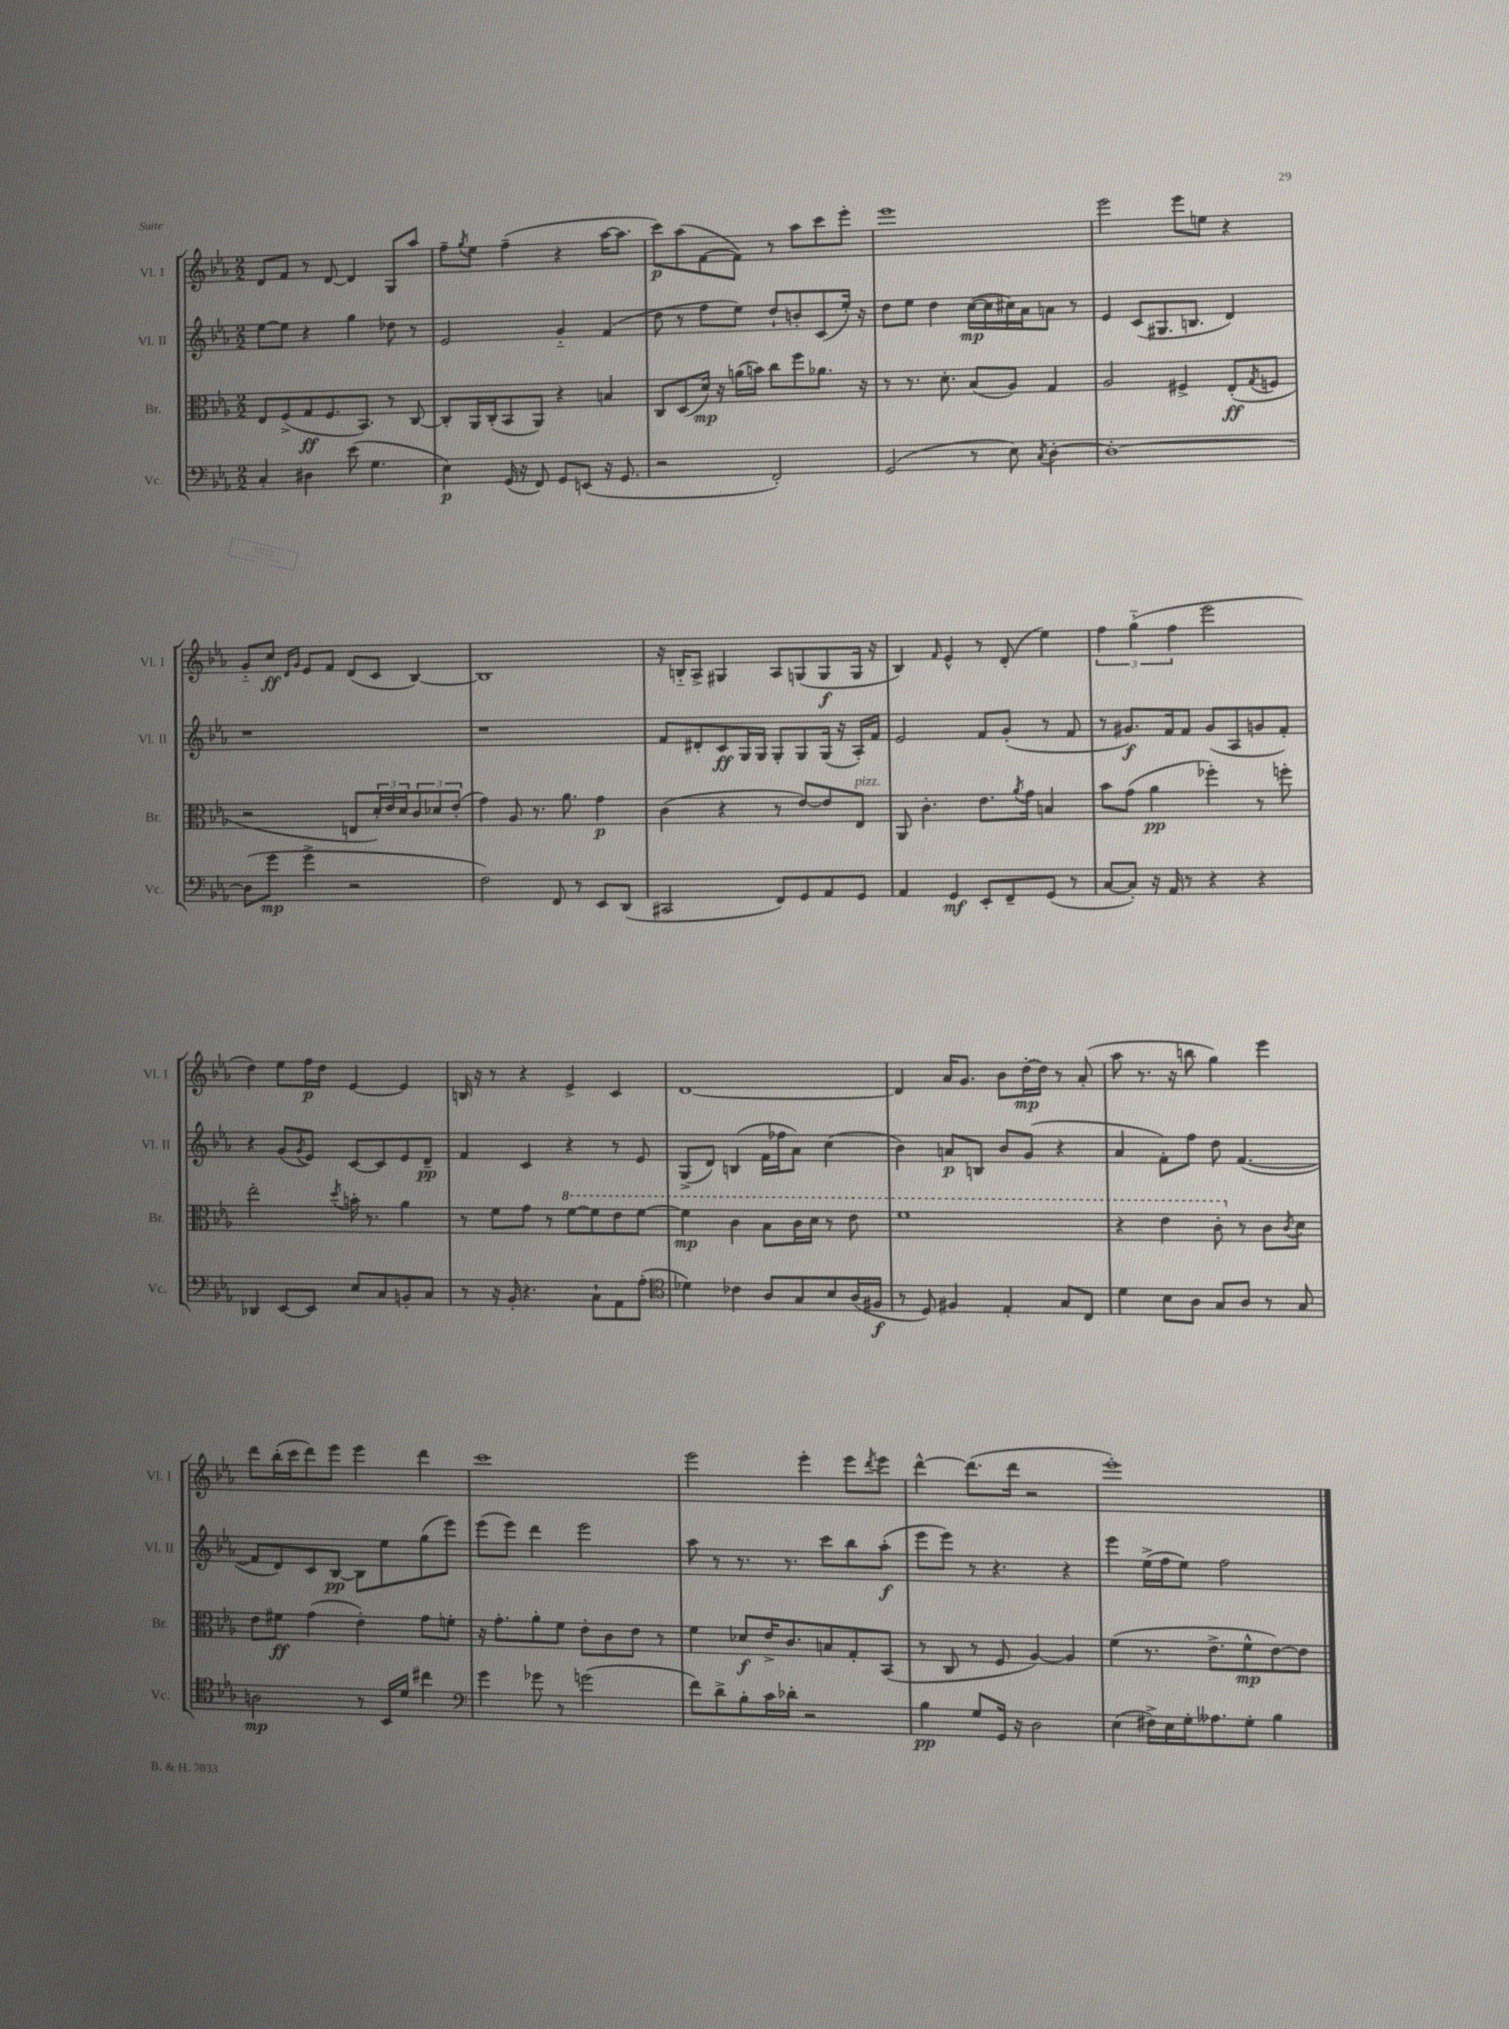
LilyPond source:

<<
\new StaffGroup <<
\new Staff = "s0" \with { instrumentName = "Vl. I" shortInstrumentName = "Vl. I" } {
    \clef treble \key ees \major \numericTimeSignature \time 2/2
    d'8 f'8 r8 d'8~ d'4 g8 aes''8 |
    f''8-- \acciaccatura { g''8 } ees''8 f''4--( r4 aes''16~ aes''8. |
    c'''8\p) aes''8( f'8~ f'8) r8 aes''8 c'''8 ees'''8-. |
    ees'''1 |
    ees'''2 ees'''8 e''8 r4 |
    g'8-_ c''8\ff \grace { d'16 g'16 } ees'8 f'8 d'8( c'8 bes4~) |
    bes1 |
    r16 b16-_ aes8-> gis4 aes8 g8( g8\f g16 r16 |
    bes4) \grace { f'16 } ees'4-^ r8 d'8-.( ees''4) |
    \tuplet 3/2 { f''4 g''4-_( f''4 } ees'''2 |
    d''4) ees''8 f''16\p d''16 ees'4~ ees'4 |
    b16 r16 r8 r4 ees'4-> c'4 |
    d'1~ |
    d'4 aes'16 g'8. bes'8 d''16~-.\mp d''16 r8 aes'8-.( |
    aes''8 r8. r16 b''8 g''4) ees'''4 |
    d'''8 bes''16-.( c'''16 d'''8) ees'''8 ees'''4 d'''4 |
    c'''1 |
    ees'''2 ees'''4-. ees'''8 \acciaccatura { d'''8 } ees'''8 |
    d'''4~-^ d'''8.( d'''16 r2 |
    ees'''1-.) \bar "|." |
}
\new Staff = "s1" \with { instrumentName = "Vl. II" shortInstrumentName = "Vl. II" } {
    \clef treble \key ees \major \numericTimeSignature \time 2/2
    ees''8~ ees''8 r4 g''4 des''8 r8 |
    ees'2 g'4-_ f'4( |
    d''8 r8 f''8 ees''8) d''8-! b'8-. c'8( ees''16-.) r16 |
    d''8 ees''8 d''4 c''16~\mp( c''16 cis''16) aes'16 a'8 r8 |
    ees'4 c'8( gis8. b8. d'4) |
    r1 |
    r1 |
    f'8 dis'8-. c'8\ff g16 g16 g8-. g8 g16( r16 aes16-.) f'16 |
    ees'2 f'8 g'8-.( r8 f'8 |
    r8 gis'8.\f) f'16 f'8 gis'8( aes8 g'8 f'8-.) |
    r4 g'8( \acciaccatura { g'8 } ees'8) c'8~ c'8 ees'8 d'8--\pp |
    f'4 c'4 r4 r8 ees'8 |
    g8->( d'8) b4( f'16 fes''16 aes'8) c''4( |
    bes'4) a'8\p b8 bes'8 g'8( r4 |
    aes'4 f'8-.) f''8 d''8 f'4.~( |
    f'8 d'8) c'8 bes8~\pp bes8 ees''8 g''8( ees'''8) |
    ees'''8( ees'''8) d'''4 ees'''2 |
    aes''8 r8 r8. r8. c'''8 bes''8 aes''8-.\f( |
    ees'''8 ees'''8) r8 r4. r4 |
    ees'''4 ees''16->( f''16 ees''8) f''2 \bar "|." |
}
\new Staff = "s2" \with { instrumentName = "Br." shortInstrumentName = "Br." } {
    \clef alto \key ees \major \numericTimeSignature \time 2/2
    ees8 f8->( g8\ff f8. bes,8.) r8 c8~ |
    c8-. aes,16 c16-.( bes,8 aes,8) r4 b4 |
    c8 d8( d'16\mp) r16 a'16( b'16) c''8 f''8 aes'8. r16 |
    r8 r8. d'8.-. bes8( aes8) g4 |
    aes2 fis4-> ees8-.\ff( \acciaccatura { g8 } f8 |
    r2 e8 \tuplet 3/2 { d'16-.) ees'16 d'16 } \tuplet 3/2 { c'8 des'8 ees'8-.( } |
    g'4) aes8 r8. aes'8. g'4\p |
    c'4( r4 r8 ees'8~) ees'8 ees8^\markup { \italic "pizz." } |
    aes,8 c'4.-. ees'8. \acciaccatura { aes'8 } g'16 b4 |
    bes'8 g'8( aes'4\pp fes''4-.) r8 f''8-. |
    ees''2-. \acciaccatura { d''8 } b'16-. r8. aes'4 |
    r8 f'8 g'8 r8 \ottava #1 f''8~ f''8 ees''8 f''8~ |
    f''4\mp c''4 bes'8 c''16 d''16 r8 ees''8 |
    f''1 |
    r4 ees''4 c''8-. \ottava #0 r8 c'8 \acciaccatura { c'8 } d'8 |
    ees'8 fis'8\ff g'4( ees'4-.) g'8 f'8-. |
    r16 g'8.-. aes'8-. f'8 ees'8-. c'8 ees'8 r8 |
    f'4 des'8\f ees'16-> c'8. b8 g8-. bes,8( |
    r8 c8 r8 f8 aes4~) aes4 |
    f'4( r8. ees'8.-> f'8-^\mp ees'8~) ees'8 \bar "|." |
}
\new Staff = "s3" \with { instrumentName = "Vc." shortInstrumentName = "Vc." } {
    \clef bass \key ees \major \numericTimeSignature \time 2/2
    c4-. dis4 ees'8( g4. |
    ees4\p) g,16( r16 f,8) g,8 e,8( r16 g,8. |
    r2 f,2-.) |
    g,2( r8 ees8) \acciaccatura { c8 } d4~-. |
    d1~-. |
    d8( g'8\mp g'4-> r2 |
    f2) f,8 r8 ees,8 d,8( |
    cis,2 f,8) g,8 aes,8 g,8 |
    aes,4 g,4\mf ees,8-. f,8-- g,8( r8 |
    c8~ c8-.) r16 aes,16 r8 r4 r4 |
    des,4 ees,8~ ees,8 ees8 c8 b,8-. c8 |
    r8 r16 bes,16-. r4. c8-! aes,8 aes8-.( |
    \clef tenor des'4) ces'4 aes8 g8 bes8 aes16( fis16\f |
    r8 d8) fis4 ees4-. g8 c8 |
    d'4 bes8 aes8 g8 aes8 r8 g8 |
    a2\mp r8 bes,16 d'16 cis''4 |
    \clef bass g'4 ges'8 r8 g'2( |
    f'8) d'8-> bes8-. c'16 des'16-. r2 |
    bes4\pp g8 g,16 r16 d2 |
    ees4( fis16->) ees16 g16-. aeses8. g8-. bes4 \bar "|." |
}
>>
>>
\layout { \context { \Score \remove "Bar_number_engraver" } }
